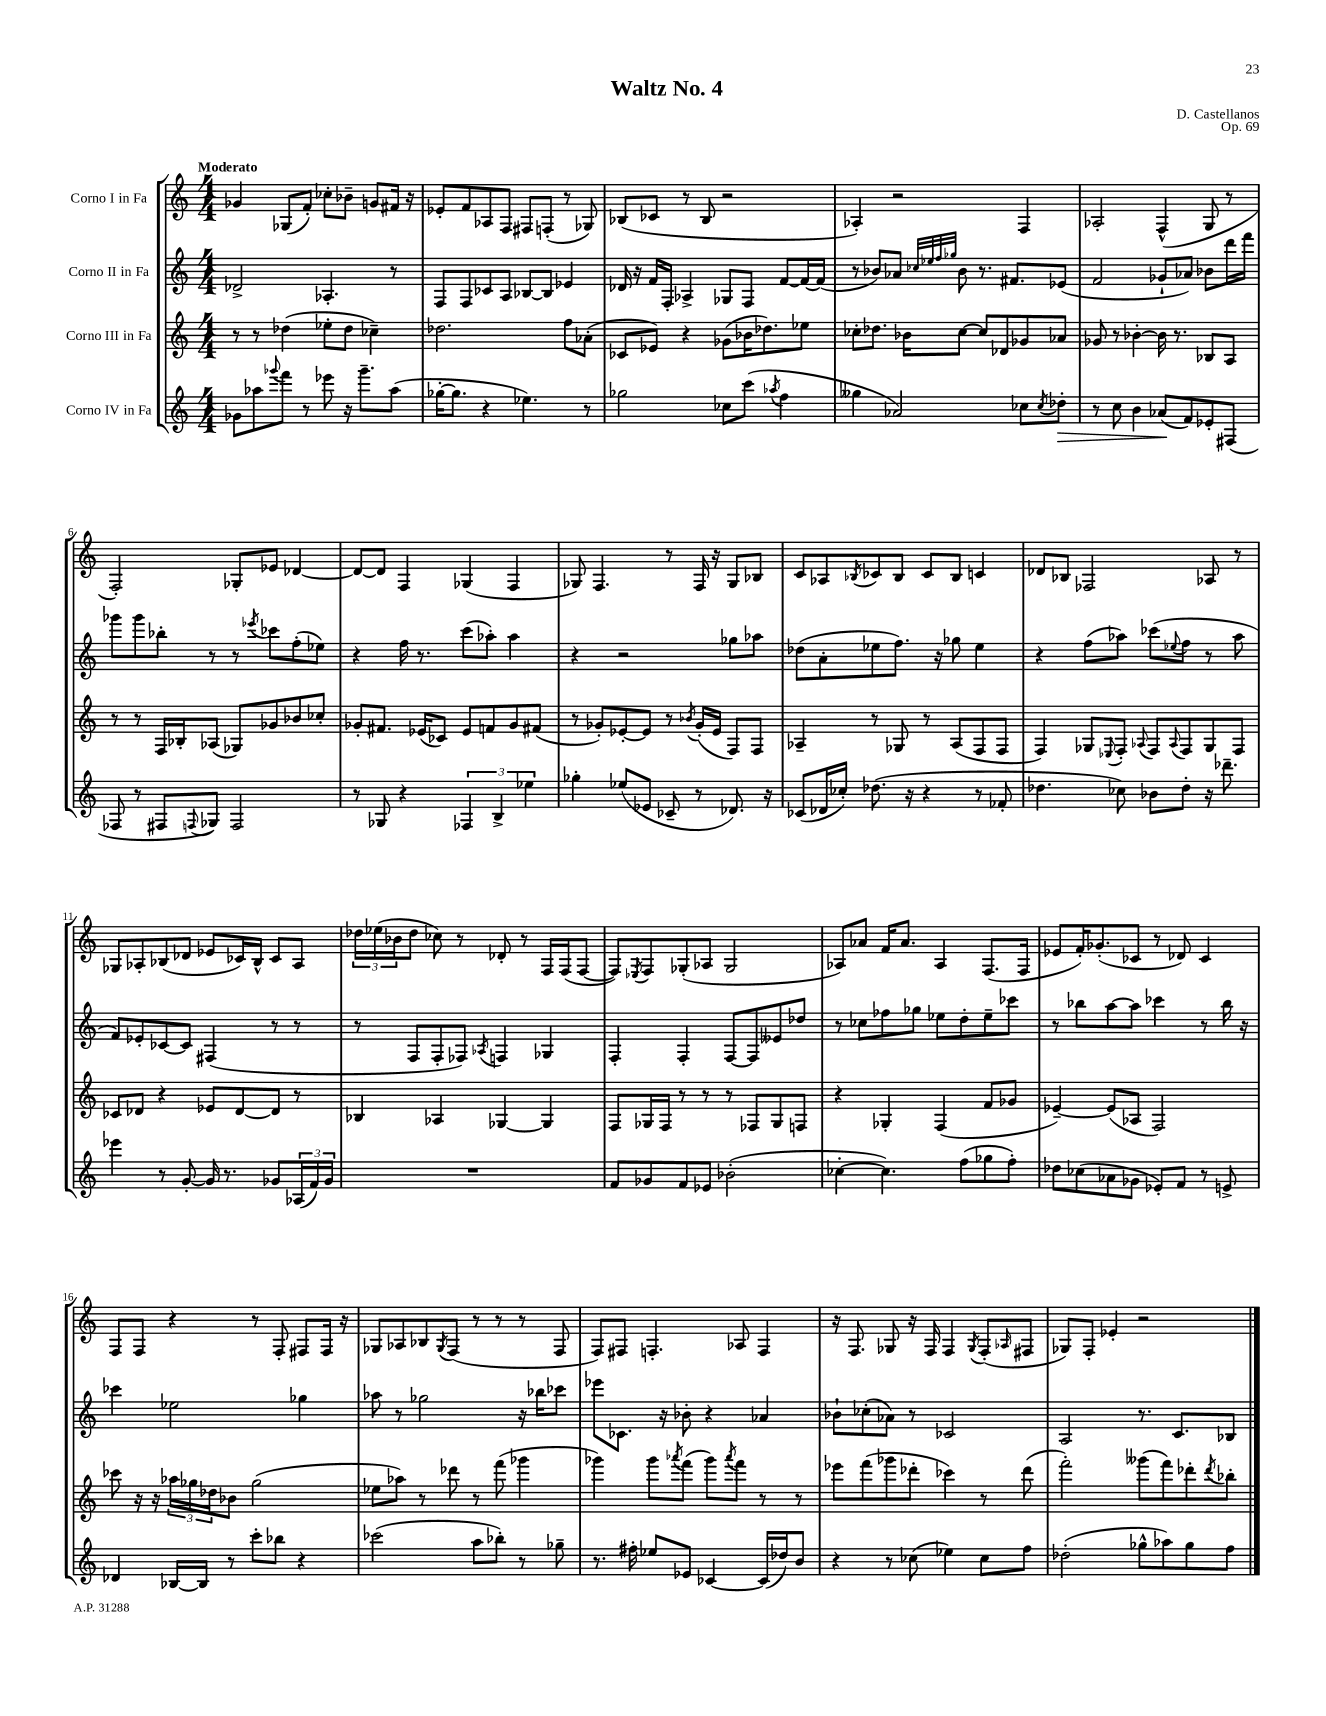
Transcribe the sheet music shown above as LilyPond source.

\header { title = "Waltz No. 4" composer = "D. Castellanos" opus = "Op. 69" }
<<
\new StaffGroup <<
\new Staff = "s0" \with { instrumentName = "Corno I in Fa" } {
    \clef treble \key c \major \numericTimeSignature \time 4/4 \tempo "Moderato"
    ges'4 ges8( f'8-.) ces''8-. bes'8-- g'8 fis'16 r16 |
    ees'8-. f'8 aes8 f8 fis8 f8-.( r8 ges8) |
    bes8( ces'8 r8 bes8 r2 |
    aes4-.) r2 f4 |
    aes2-. f4-^( g8 r8 |
    f2-.) ges8-. ees'8 des'4~ |
    des'8~ des'8 f4 ges4( f4 |
    ges8) f4. r8 f16 r16 ges8 bes8 |
    c'8 aes8 \acciaccatura { bes8 } ces'8 bes8 ces'8 bes8 c'4 |
    des'8 bes8 fes2 aes8 r8 |
    ges8 aes8-. bes8( des'8 ees'8 ces'16) bes16-^ ces'8 aes8 |
    \tuplet 3/2 { des''16 ees''16( bes'16 } des''8 ces''8) r8 des'8-. r8 f16 f16( f8~ |
    f8) \acciaccatura { ees8 } f8 ges8-.( aes8 ges2 |
    aes8) aes'8 f'16 aes'8. aes4 f8.( f16 |
    ees'8 f'16-.) ges'8.-.( ces'8 r8 des'8) ces'4 |
    f8 f8 r4 r8 f8-. fis8 fis16 r16 |
    ges8 aes8 bes8 \acciaccatura { ges8 } f8( r8 r8 r8 f8 |
    f8) fis8 f4.-. aes8 f4 |
    r16 f8. ges8 r16 f16 f4 \acciaccatura { ges8 } f8-.( \grace { aes16 } fis8 |
    ges8) f8-. ees'4-. r2 \bar "|." |
}
\new Staff = "s1" \with { instrumentName = "Corno II in Fa" } {
    \clef treble \key c \major \numericTimeSignature \time 4/4
    des'2-> aes4.-. r8 |
    f8 f8 ces'8 a8 bes8~ bes8 ees'4 |
    des'16 r16 f'16 f16-. aes4-> ges8 f8 f'8~ f'16~ f'16( |
    r8 bes'8) aes'8 \grace { ces''32 ees''32 f''32 ges''32 } bes'8 r8. fis'8. ees'8( |
    f'2 ges'8-! aes'8) bes'8 d'''16 f'''16 |
    ges'''8 ges'''8 bes''8-. r8 r8 \acciaccatura { ees'''8 } ces'''8 f''8-.( ees''8) |
    r4 f''16 r8. c'''8( aes''8-.) aes''4 |
    r4 r2 ges''8 aes''8 |
    des''8( a'8-. ees''8 f''8.) r16 ges''8 ees''4 |
    r4 f''8( aes''8) ces'''8( \appoggiatura { ees''8 } f''8 r8 aes''8 |
    f'8) ees'8-. ces'8~ ces'8 fis4( r8 r8 |
    r8 f8 f8-. fes8) \acciaccatura { aes8 } f4 ges4 |
    f4-. f4-. f8~ f8 eeses'8 des''8 |
    r8 ces''8 fes''8 ges''8 ees''8 d''8-. ees''8-- ces'''8 |
    r8 bes''8 a''8~ a''8 ces'''4 r8 bes''16 r16 |
    ces'''4 ees''2 ges''4 |
    aes''8 r8 ges''2 r16 bes''16 ces'''8 |
    ees'''8 ces'8. r16 bes'8-. r4 aes'4 |
    bes'8-! ces''8-.( aes'8) r8 ces'2 |
    a2 r8. c'8. bes8 \bar "|." |
}
\new Staff = "s2" \with { instrumentName = "Corno III in Fa" } {
    \clef treble \key c \major \numericTimeSignature \time 4/4
    r8 r8 des''4( ees''8-. des''8 ces''4--) |
    des''2. f''8 aes'8-.( |
    ces'8 ees'8) r4 ges'8( bes'16 des''8.) ees''8 |
    ces''8-. des''8. bes'16 ces''8~ ces''8 des'8 ges'8 aes'8 |
    ges'8 r8 bes'4~-. bes'16 r8. bes8 a8 |
    r8 r8 f16 bes16-. aes8( ges8) ges'8 bes'8 ces''8-. |
    ges'8-. fis'8. ees'16( ces'8) ees'8 f'8 ges'8 fis'8( |
    r8 ges'8-.) ees'8~-. ees'8 r8 \acciaccatura { bes'8 } ges'16-.( ees'16 f8) f8 |
    aes4-- r8 ges8 r8 aes8( f8 f8 |
    f4) ges8 \appoggiatura { ees8 } f8-. \appoggiatura { aes8 } f8 \appoggiatura { aes8 } f8 ges8 f8 |
    ces'8 des'8 r4 ees'8 des'8~ des'8 r8 |
    bes4 aes4 ges4~ ges4 |
    f8 ges16 f16 r8 r8 r8 fes8 ges8 f8 |
    r4 ges4-. f4( f'8 ges'8 |
    ees'4~--) ees'8( aes8 f2) |
    ces'''8 r16 r16 \tuplet 3/2 { aes''16 ges''16 des''16 } bes'8 ges''2( |
    ees''8 aes''8) r8 des'''8 r8 f'''8( ges'''4 |
    ges'''4) ges'''8 \acciaccatura { aes'''8 } f'''8( ges'''8) \acciaccatura { aes'''8 } f'''8 r8 r8 |
    ees'''8 f'''8( ges'''8 des'''8-. ces'''4) r8 des'''8( |
    f'''2-.) geses'''8( f'''8) des'''8-. \acciaccatura { des'''8 } bes''8-. \bar "|." |
}
\new Staff = "s3" \with { instrumentName = "Corno IV in Fa" } {
    \clef treble \key c \major \numericTimeSignature \time 4/4
    ges'8 aes''8 \appoggiatura { ges'''8 } f'''8 r8 ees'''8 r16 ges'''8.-- aes''8( |
    ges''16~-. ges''8. r4 ees''4.) r8 |
    ges''2 ces''8 c'''8( \acciaccatura { aes''8 } f''4 |
    geses''4 aes'2) ces''8 \acciaccatura { ces''8 } des''8-.\> |
    r8 c''8 b'4 aes'8\!( f'8) ees'8-. fis8( |
    fes8 r8 fis8 \appoggiatura { f8 } ges8) f2 |
    r8 ges8 r4 \tuplet 3/2 { fes4 b4-> ees''4 } |
    ges''4-. ees''8( ees'8 ces'8-- r8 des'8.) r16 |
    ces'8( des'16 ces''16-.) des''8.( r16 r4 r8 fes'8-. |
    des''4. ces''8) bes'8 des''8-. r16 des'''8.-- |
    ees'''4 r8 g'8~-. g'16 r8. ges'8 \tuplet 3/2 { aes16( f'16) ges'16 } |
    R1 |
    f'8 ges'8 f'8 ees'8 bes'2-.( |
    ces''4~-. ces''4.) f''8( ges''8 f''8-.) |
    des''8 ces''8( aes'8 ges'8 ees'8-.) f'8 r8 e'8-> |
    des'4 bes16~ bes16 r8 c'''8-. bes''8 r4 |
    ces'''2( a''8 bes''8-.) r8 ges''8-- |
    r8. fis''16-. ees''8 ees'8 ces'4~ ces'16( des''16) b'8 |
    r4 r8 ces''8( ees''4) ces''8 f''8 |
    des''2-.( ges''8-^ aes''8) ges''8 f''8 \bar "|." |
}
>>
>>
